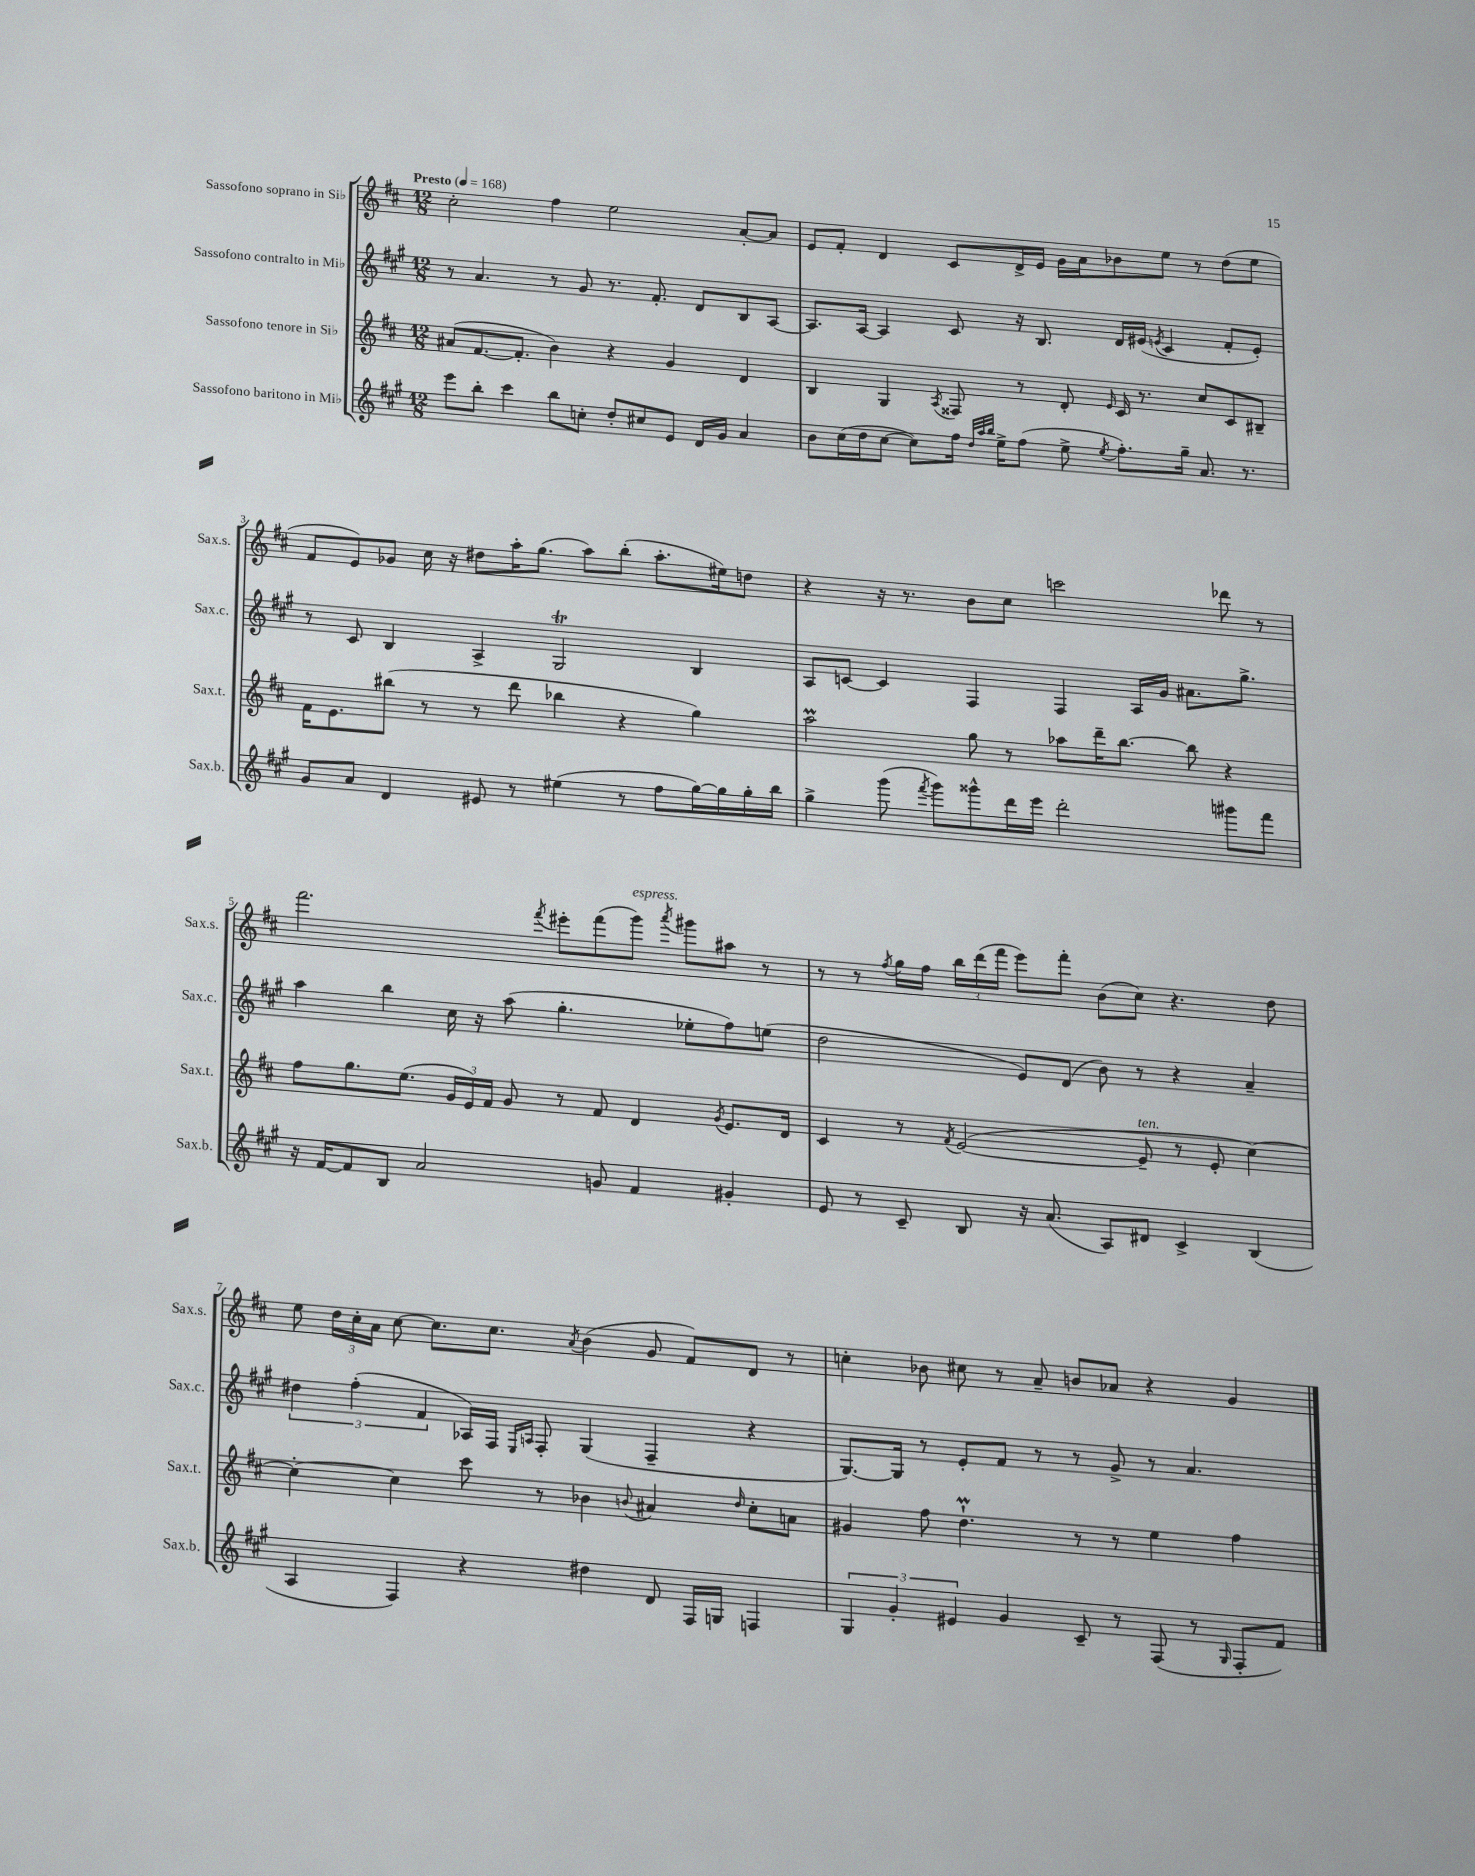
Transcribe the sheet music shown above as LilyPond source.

<<
\new StaffGroup <<
\new Staff = "s0" \with { instrumentName = "Sassofono soprano in Sib" shortInstrumentName = "Sax.s." } {
    \clef treble \key d \major \numericTimeSignature \time 12/8 \tempo "Presto" 4 = 168
    \autoBeamOff cis''2-. fis''4 e''2 a'8[~-. a'8] |
    e'8[ fis'8]-. d'4 cis'8[ d'16-> e'16] g'16[ a'16 bes'8 e''8] r8 d''8[( e''8] |
    fis'8[ e'8) ges'8] cis''16 r16 dis''8[ a''16-. g''8.]( a''8[) b''8]-.( a''8.[-. eis''16) d''8] |
    r4 r16 r8. b'8[ cis''8] c'''2 des'''8 r8 |
    fis'''2. \acciaccatura { fis'''8 } eis'''8[-. fis'''8( g'''8]^\markup { \italic "espress." }) \acciaccatura { a'''8 } gis'''8[ ais''8] r8 |
    r8 r8 \acciaccatura { fis''8 } g''16[ fis''16] \tuplet 3/2 { b''16[ d'''16( fis'''16] } e'''8[) fis'''8]-. b'8[( cis''8]) r4. d''8 |
    e''8 \tuplet 3/2 { d''16[ cis''16-. a'16] } cis''8~ cis''8.[ cis''8.] \acciaccatura { a'8 } b'4( g'8 fis'8[) d'8] r8 |
    c''4-. bes'8 cis''8 r8 a'8-- b'8[ aes'8] r4 g'4 \bar "|." |
}
\new Staff = "s1" \with { instrumentName = "Sassofono contralto in Mib" shortInstrumentName = "Sax.c." } {
    \clef treble \key a \major \numericTimeSignature \time 12/8
    \autoBeamOff r8 a'4. r8 gis'8 r8. fis'8.-. d'8[ b8 a8]~ |
    a8.[ a16]~ a4 cis'8 r16 b8. d'16[ eis'16]( \acciaccatura { e'8 } cis'4 fis'8[-. e'8]-.) |
    r8 cis'8 b4 a4-> gis2\trill b4 |
    a8[ c'8]~ c'4 fis4 fis4 a16[ gis'16] ais'8.[ gis''8.]-> |
    a''4 b''4 cis''16 r16 a''8( gis''4.-. ees''8[-. fis''8) e''8]( |
    d''2 e'8[) d'8]( b'8) r8 r4 a'4-- |
    \tuplet 3/2 { dis''4 fis''4-.( fis'4 } aes16[) fis16] \grace { e16[ a16] } fis8-. gis4( fis4-- r4 |
    gis8.[~) gis16] r8 e'8[-. fis'8] r8 r8 gis'8-> r8 a'4. \bar "|." |
}
\new Staff = "s2" \with { instrumentName = "Sassofono tenore in Sib" shortInstrumentName = "Sax.t." } {
    \clef treble \key d \major \numericTimeSignature \time 12/8
    \autoBeamOff ais'8[( fis'8.~ fis'8.]-. b'4) r4 g'4 d'4 |
    b4 g4 \acciaccatura { a8 } fisis8 r8 d'8-. \grace { e'16 } cis'16 r8. cis''8[ cis'8 bis8]-- |
    fis'16[ e'8. bis''8]( r8 r8 d'''8 bes''4 r4 g''4) |
    a''2\prall g''8 r8 aes''8[ d'''16-- b''8.]~ b''8 r4 |
    fis''8[ g''8. e''8.]( \tuplet 3/2 { g'16[ e'16) fis'16] } g'8 r8 fis'8 d'4 \acciaccatura { g'8 } e'8.[ d'16] |
    cis'4 r8 \acciaccatura { fis'8 } e'2~( e'8--^\markup { \italic "ten." } r8 e'8-. cis''4~) |
    cis''4~-. cis''4 cis'''8 r8 bes'4 \appoggiatura { b'8 } ais'4 \grace { d''16 } cis''8[-. a'8] |
    gis'4 fis''8 d''4.-!\prall r8 r8 e''4 fis''4 \bar "|." |
}
\new Staff = "s3" \with { instrumentName = "Sassofono baritono in Mib" shortInstrumentName = "Sax.b." } {
    \clef treble \key a \major \numericTimeSignature \time 12/8
    \autoBeamOff e'''8[ b''8]-. cis'''4 b''8[ c''8]-. d''8[-. cis''8 e'8] d'16[ gis'16] a'4 |
    b'8[ cis''16( d''16 cis''8]~ cis''8[) fis''16] \grace { d''32[ a''32 b''32] } e''16[-> fis''8]( e''8-> \acciaccatura { e''8 } fis''8.[-.) gis''16]-- a'8. r8. |
    gis'8[ a'8] d'4 eis'8 r8 eis''4( r8 fis''8[ gis''16~) gis''16 gis''16-. b''16] |
    gis''4-> gis'''8( \acciaccatura { fis'''8 } gis'''8[) gisis'''8-^ d'''16 e'''16] d'''2-. gis'''8[ fis'''8] |
    r16 fis'16[~ fis'8 b8] a'2 g'8 fis'4 gis'4-. |
    e'8 r8 cis'8-- b8 r16 a'8.( a8[) dis'8] cis'4-> b4( |
    a4 fis4) r4 dis''4 d'8 fis16[ g16] f4 |
    \tuplet 3/2 { gis4 gis'4-. eis'4 } gis'4 cis'8-- r8 fis8( r8 \grace { gis16 } fis8[-. fis'8]) \bar "|." |
}
>>
>>
